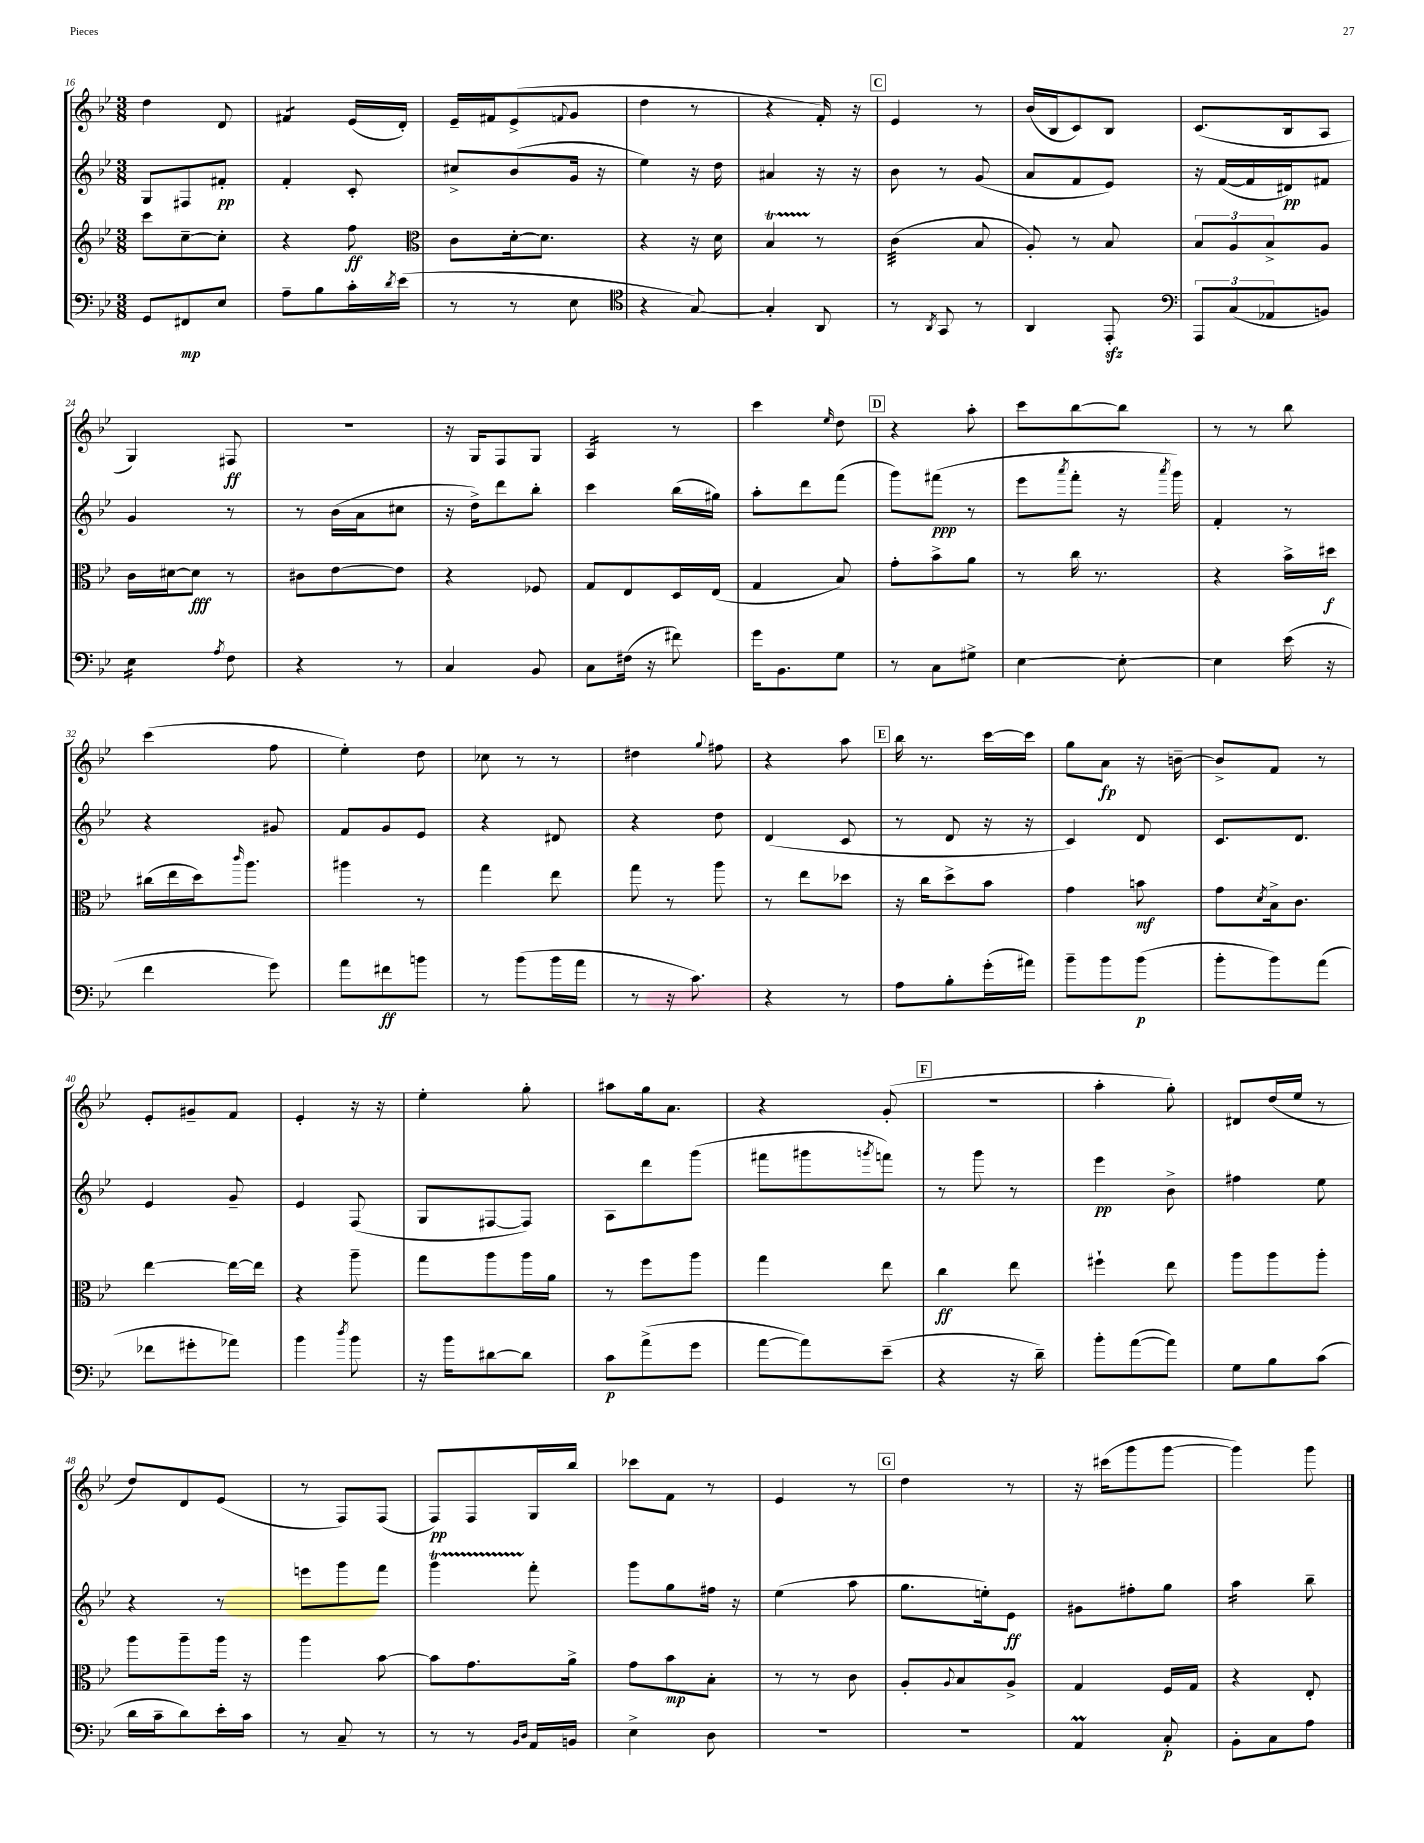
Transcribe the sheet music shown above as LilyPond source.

<<
\new StaffGroup <<
\new Staff = "s0" {
    \clef treble \key bes \major \numericTimeSignature \time 3/8
    d''4 d'8 |
    fis'4:8 ees'16( d'16-.) |
    ees'16-- fis'16 ees'8->( \appoggiatura { f'8 } g'8 |
    d''4 r8 |
    r4 f'16-.) r16 |
    \mark \markup { \box "C" } ees'4 r8 |
    bes'16( bes16 c'8) bes8 |
    c'8.( bes16 a8 |
    g4) fis8\ff |
    R4. |
    r16 g16 f8 g8 |
    a4:16 r8 |
    c'''4 \grace { ees''16 } d''8 |
    \mark \markup { \box "D" } r4 a''8-. |
    c'''8 bes''8~ bes''8 |
    r8 r8 bes''8 |
    c'''4( f''8 |
    ees''4-.) d''8 |
    ces''8 r8 r8 |
    dis''4 \appoggiatura { g''8 } fis''8 |
    r4 a''8 |
    \mark \markup { \box "E" } bes''16 r8. c'''16~ c'''16 |
    g''8 a'8\fp r16 b'16~-- |
    b'8-> f'8 r8 |
    ees'8-. gis'8-- f'8 |
    ees'4-. r16 r16 |
    ees''4-. g''8-. |
    ais''8 g''16 a'8. |
    r4 g'8-.( |
    \mark \markup { \box "F" } R4. |
    a''4-. g''8-.) |
    dis'8 d''16( ees''16 r8 |
    d''8) d'8 ees'8( |
    r8 f8) f8( |
    f8\pp) f8 g16 bes''16 |
    ces'''8 f'8 r8 |
    ees'4 r8 |
    \mark \markup { \box "G" } d''4 r8 |
    r16 cis'''16( g'''8 g'''8~ |
    g'''4) g'''8 \bar "|." |
}
\new Staff = "s1" {
    \clef treble \key bes \major \numericTimeSignature \time 3/8
    g8 fis8 fis'8-.\pp |
    f'4-. c'8-. |
    cis''8-> bes'8( g'16 r16 |
    ees''4) r16 d''16 |
    ais'4 r16 r16 |
    \mark \markup { \box "C" } bes'8 r8 g'8( |
    a'8 f'8 ees'8) |
    r16 f'16~( f'16 dis'16\pp) fis'8 |
    g'4 r8 |
    r8 bes'16( a'16 cis''8 |
    r16 d''16->) d'''8 bes''8-. |
    c'''4 bes''16( gis''16) |
    a''8-. d'''8 f'''8( |
    \mark \markup { \box "D" } g'''8) fis'''8\ppp( r8 |
    ees'''8 \acciaccatura { a'''8 } f'''8-. r16 \acciaccatura { a'''8 } g'''16) |
    f'4-. r8 |
    r4 gis'8 |
    f'8 g'8 ees'8 |
    r4 dis'8 |
    r4 d''8 |
    d'4( c'8 |
    \mark \markup { \box "E" } r8 d'8 r16 r16 |
    c'4) d'8 |
    c'8. d'8. |
    ees'4 g'8-- |
    ees'4 f8( |
    g8 fis8~ fis8) |
    a8 d'''8 g'''8( |
    fis'''8 gis'''8 \acciaccatura { g'''8 } f'''8) |
    \mark \markup { \box "F" } r8 g'''8 r8 |
    ees'''4\pp bes'8-> |
    fis''4 ees''8 |
    r4 r8 |
    e'''8 g'''8 f'''8 |
    g'''4\startTrillSpan f'''8-.\stopTrillSpan |
    g'''8 g''8 fis''16 r16 |
    ees''4( a''8 |
    \mark \markup { \box "G" } g''8. e''16-.) ees'8\ff |
    gis'8 fis''8-. g''8 |
    a''4:16 bes''8-- \bar "|." |
}
\new Staff = "s2" {
    \clef treble \key bes \major \numericTimeSignature \time 3/8
    c'''8 c''8~-- c''8-. |
    r4 f''8\ff |
    \clef alto c'8 d'16~-. d'8. |
    r4 r16 d'16 |
    bes4\startTrillSpan r8\stopTrillSpan |
    \mark \markup { \box "C" } c'4:32( bes8 |
    a8-.) r8 bes8 |
    \tuplet 3/2 { bes8 a8 bes8-> } a8 |
    c'16 dis'16~ dis'8\fff r8 |
    cis'8 ees'8~ ees'8 |
    r4 fes8 |
    g8 ees8 d16 ees16( |
    g4 bes8) |
    \mark \markup { \box "D" } g'8-. bes'8-> a'8 |
    r8 c''16 r8. |
    r4 bes'16-> dis''16\f |
    cis''16( ees''16 d''16) \grace { c'''16 } a''8. |
    ais''4 r8 |
    g''4 ees''8 |
    g''8 r8 a''8 |
    r8 ees''8 des''8 |
    \mark \markup { \box "E" } r16 c''16 d''8-> bes'8 |
    g'4 b'8\mf |
    g'8 \acciaccatura { d'8 } bes16-> c'8. |
    ees''4~ ees''16~ ees''16 |
    r4 a''8-- |
    g''8 a''8 a''16 a'16 |
    r8 f''8 a''8 |
    g''4 ees''8 |
    \mark \markup { \box "F" } c''4\ff ees''8 |
    fis''4-! ees''8 |
    a''8 a''8 a''8-. |
    a''8 a''8-- a''16 r16 |
    a''4 bes'8~ |
    bes'8 g'8. a'16-> |
    g'8 bes'8\mp bes8-. |
    r8 r8 c'8 |
    \mark \markup { \box "G" } a8-. \appoggiatura { a8 } bes8 a8-> |
    g4 f16 g16 |
    r4 ees8-. \bar "|." |
}
\new Staff = "s3" {
    \clef bass \key bes \major \numericTimeSignature \time 3/8
    g,8 fis,8\mp ees8 |
    a8-- bes8 c'16-. \acciaccatura { d'8 } ees'16( |
    r8 r8 ees8 |
    \clef tenor r4 g8~) |
    g4-. a,8 |
    \mark \markup { \box "C" } r8 \acciaccatura { a,8 } g,8 r8 |
    a,4 ees,8-.\sfz |
    \clef bass \tuplet 3/2 { a,,8 c8( aes,8 } b,8) |
    ees4:16 \acciaccatura { a8 } f8 |
    r4 r8 |
    c4 bes,8 |
    c8 fis16( r16 fis'8) |
    g'16 bes,8. g8 |
    \mark \markup { \box "D" } r8 c8 gis8-> |
    ees4~ ees8~-. |
    ees4 ees'16( r16 |
    f'4 g'8) |
    a'8 fis'8\ff b'8 |
    r8 bes'8( bes'16 a'16 |
    r8 r16 c'8.) |
    r4 r8 |
    \mark \markup { \box "E" } a8 bes8-. g'16-.( ais'16) |
    bes'8-- bes'8 bes'8\p( |
    bes'8-. bes'8) a'8( |
    fes'8 gis'8-. aes'8) |
    bes'4 \acciaccatura { d''8 } bes'8 |
    r16 bes'16 dis'8~ dis'8 |
    c'8\p a'8->( g'8 |
    a'8~ a'8) ees'8--( |
    \mark \markup { \box "F" } r4 r16 d'16--) |
    bes'8-. a'8~( a'8) |
    g8 bes8 c'8( |
    d'16 c'16-- d'8) ees'16-. c'16 |
    r8 c8-- r8 |
    r8 r8 \grace { bes,16 d16 } a,16 b,16 |
    ees4-> d8 |
    R4. |
    \mark \markup { \box "G" } R4. |
    a,4\prall c8-.\p |
    bes,8-. c8 a8 \bar "|." |
}
>>
>>
\layout { \context { \Score currentBarNumber = #16 } }
